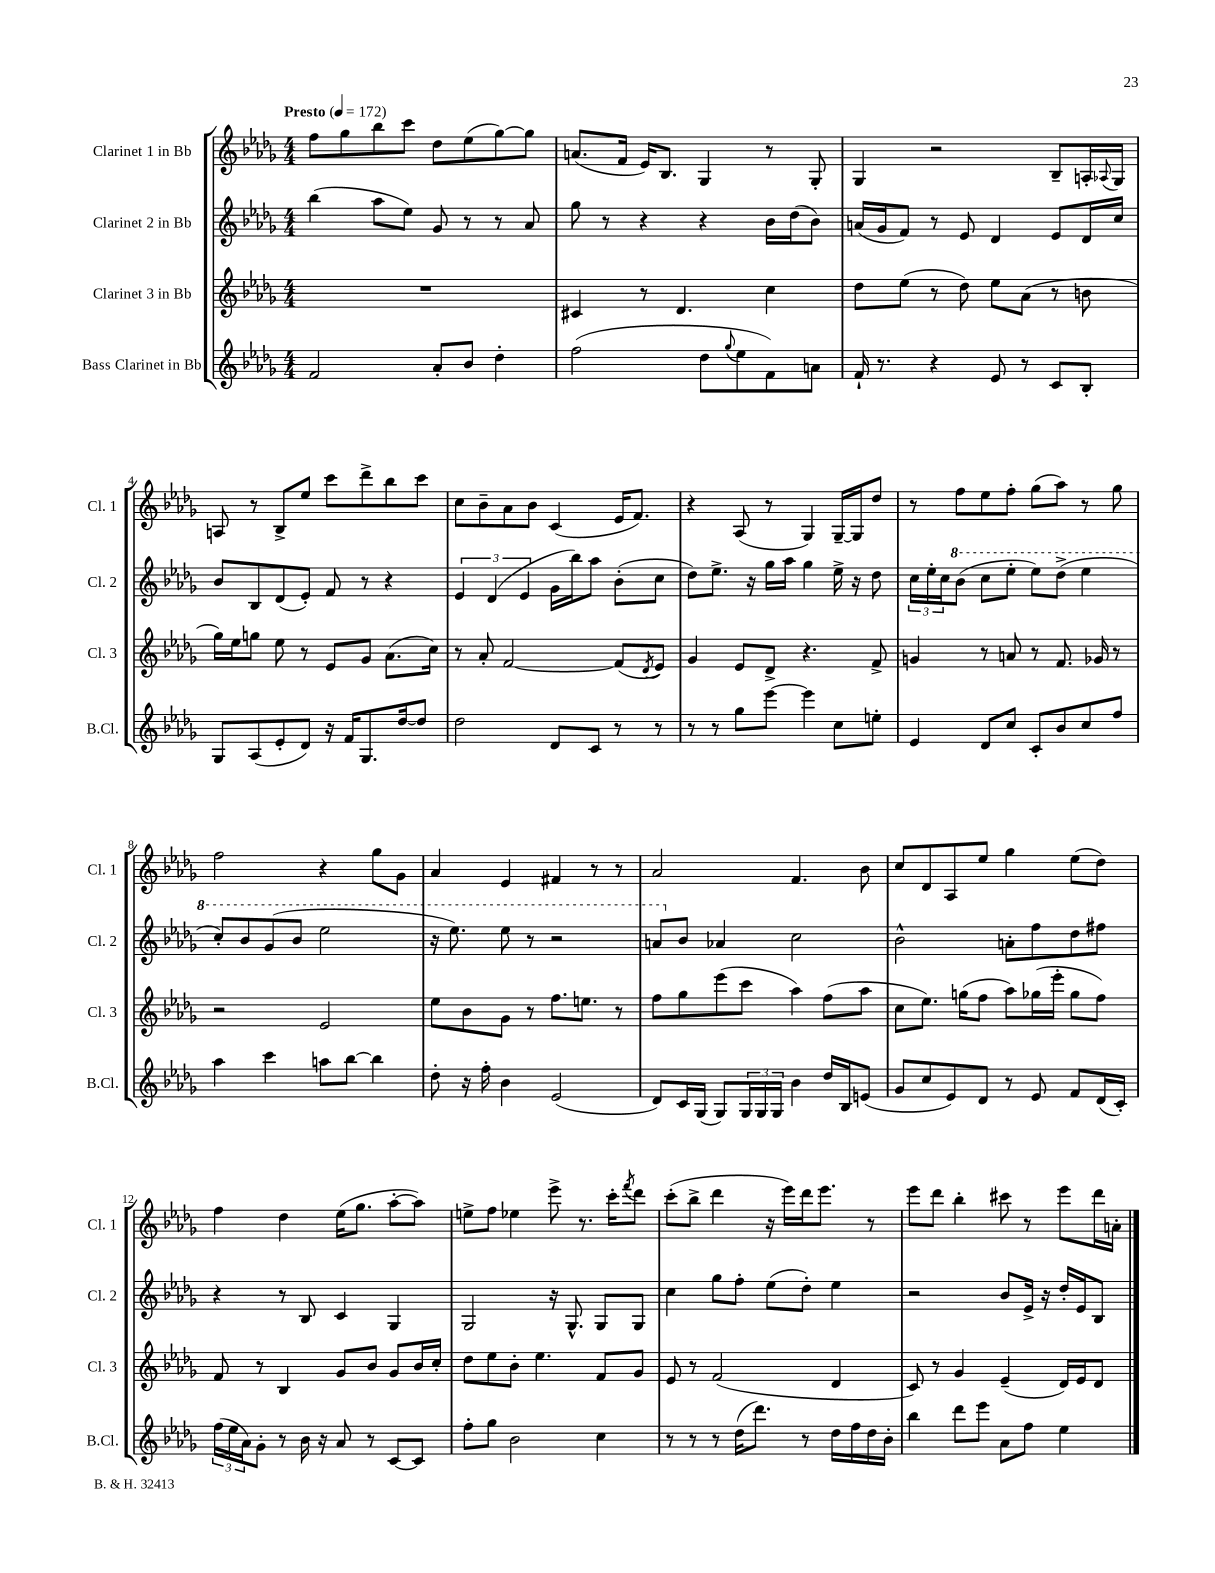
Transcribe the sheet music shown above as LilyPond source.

<<
\new StaffGroup <<
\new Staff = "s0" \with { instrumentName = "Clarinet 1 in Bb" shortInstrumentName = "Cl. 1" } {
    \clef treble \key des \major \numericTimeSignature \time 4/4 \tempo "Presto" 4 = 172
    f''8 ges''8 bes''8 c'''8 des''8 ees''8( ges''8~) ges''8 |
    a'8.( f'16 ees'16) bes8. ges4 r8 ges8-. |
    ges4 r2 bes8-- a16-. \appoggiatura { aes8 } ges16 |
    a8 r8 bes8-> ees''8 c'''8 des'''8-> bes''8 c'''8 |
    c''8 bes'8-- aes'8 bes'8 c'4( ees'16 f'8.) |
    r4 aes8( r8 ges4) ges16~-- ges16 des''8 |
    r8 f''8 ees''8 f''8-. ges''8( aes''8) r8 ges''8 |
    f''2 r4 ges''8 ges'8 |
    aes'4 ees'4 fis'4 r8 r8 |
    aes'2 f'4. bes'8 |
    c''8 des'8 aes8 ees''8 ges''4 ees''8( des''8) |
    f''4 des''4 ees''16( ges''8. aes''8~-. aes''8) |
    e''8-> f''8 ees''4 ees'''8-> r8. c'''16-. \acciaccatura { f'''8 } des'''8 |
    c'''8-.( bes''8-> des'''4 r16 ees'''16) des'''16 ees'''8. r8 |
    ees'''8 des'''8 bes''4-. cis'''8 r8 ees'''8 des'''16 a'16-. \bar "|." |
}
\new Staff = "s1" \with { instrumentName = "Clarinet 2 in Bb" shortInstrumentName = "Cl. 2" } {
    \clef treble \key des \major \numericTimeSignature \time 4/4
    bes''4( aes''8 ees''8) ges'8 r8 r8 aes'8 |
    ges''8 r8 r4 r4 bes'16 des''16( bes'8) |
    a'16( ges'16 f'8) r8 ees'8 des'4 ees'8 des'16 c''16 |
    bes'8 bes8 des'8( ees'8-.) f'8 r8 r4 |
    \tuplet 3/2 { ees'4 des'4( ees'4 } ges'16 bes''16) aes''8 bes'8-.( c''8 |
    des''8) ees''8.-> r16 ges''16 aes''16 ges''4 ees''16-> r16 des''8 |
    \tuplet 3/2 { c''16 ees''16-. c''16 } \ottava #1 bes''8( c'''8 ees'''8-. ees'''8) des'''8->( ees'''4 |
    c'''8-.) bes''8 ges''8( bes''8 ees'''2 |
    r16 ees'''8.) ees'''8 r8 r2 |
    a''8 \ottava #0 bes'8 aes'!4 c''2 |
    bes'2-^ a'8-. f''8 des''8 fis''8 |
    r4 r8 bes8 c'4 ges4 |
    ges2 r16 ges8.-^ ges8 ges8 |
    c''4 ges''8 f''8-. ees''8( des''8-.) ees''4 |
    r2 bes'8 ees'16-> r16 des''16-. ees'16 bes8 \bar "|." |
}
\new Staff = "s2" \with { instrumentName = "Clarinet 3 in Bb" shortInstrumentName = "Cl. 3" } {
    \clef treble \key des \major \numericTimeSignature \time 4/4
    R1 |
    cis'4 r8 des'4. c''4 |
    des''8 ees''8( r8 des''8) ees''8 aes'8( r8 b'8 |
    ges''16) ees''16 g''8 ees''8 r8 ees'8 ges'8 aes'8.( c''16) |
    r8 aes'8-. f'2~ f'8( \acciaccatura { des'8 } ees'8) |
    ges'4 ees'8 des'8-> r4. f'8-> |
    g'4 r8 a'8 r8 f'8. ges'16 r8 |
    r2 ees'2 |
    ees''8 bes'8 ges'8 r8 f''8. e''8. r8 |
    f''8 ges''8 ees'''8( c'''8 aes''4) f''8( aes''8 |
    c''8 ees''8.) g''16( f''8 aes''8) ges''16( ees'''16-. ges''8 f''8) |
    f'8 r8 bes4 ges'8 bes'8 ges'8 bes'16 c''16-. |
    des''8 ees''8 bes'8-. ees''4. f'8 ges'8 |
    ees'8 r8 f'2( des'4 |
    c'8) r8 ges'4 ees'4--( des'16) ees'16 des'8 \bar "|." |
}
\new Staff = "s3" \with { instrumentName = "Bass Clarinet in Bb" shortInstrumentName = "B.Cl." } {
    \clef treble \key des \major \numericTimeSignature \time 4/4
    f'2 aes'8-. bes'8 des''4-. |
    f''2( des''8 \appoggiatura { ges''8 } ees''8 f'8) a'8 |
    f'16-! r8. r4 ees'8 r8 c'8 bes8-. |
    ges8 aes8( ees'8-. des'8) r16 f'16 ges8. des''16~ des''8 |
    des''2 des'8 c'8 r8 r8 |
    r8 r8 ges''8 ees'''8~ ees'''4 c''8 e''8-. |
    ees'4 des'8 c''8 c'8-. bes'8 c''8 f''8 |
    aes''4 c'''4 a''8 bes''8~ bes''4 |
    des''8-. r16 f''16-. bes'4 ees'2( |
    des'8) c'16 ges16( ges8) \tuplet 3/2 { ges16 ges16 ges16 } bes'4 des''16 bes16 e'8( |
    ges'8 c''8 ees'8) des'8 r8 ees'8 f'8 des'16( c'16-.) |
    \tuplet 3/2 { f''16( ees''16 aes'16) } ges'8-. r8 bes'16 r16 aes'8 r8 c'8~ c'8 |
    f''8-. ges''8 bes'2 c''4 |
    r8 r8 r8 des''16( des'''8.) r8 des''16 f''16 des''16 bes'16-. |
    bes''4 des'''8 ees'''8 aes'8 f''8 ees''4 \bar "|." |
}
>>
>>
